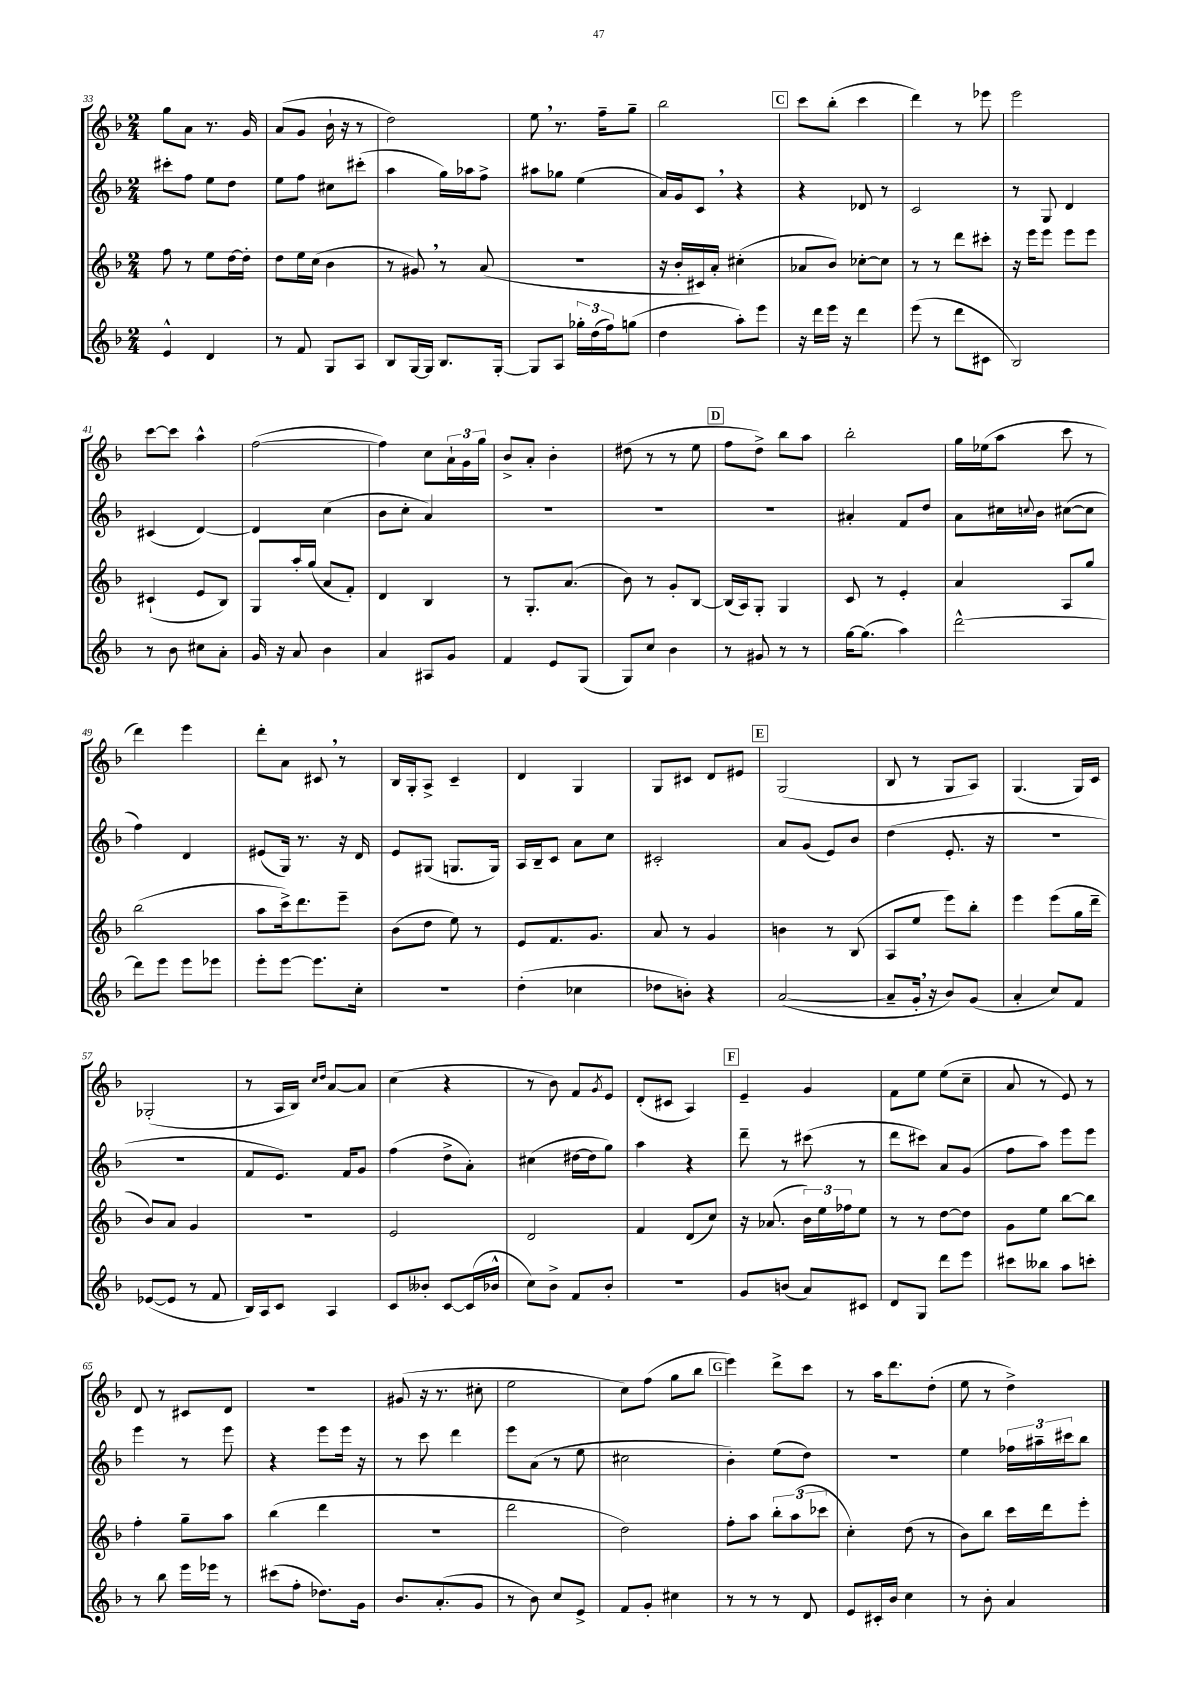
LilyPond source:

<<
\new StaffGroup <<
\new Staff = "s0" {
    \clef treble \key f \major \numericTimeSignature \time 2/4
    g''8 a'8 r8. g'16 |
    a'8( g'8 bes'16-! r16 r8 |
    d''2) |
    e''8 \breathe r8. f''16-- g''8-- |
    bes''2 |
    \mark \markup { \box "C" } c'''8 bes''8-.( c'''4 |
    d'''4) r8 ees'''8 |
    e'''2 |
    c'''8~ c'''8 a''4-^ |
    f''2~( |
    f''4) c''8 \tuplet 3/2 { a'16-! g'16 g''16 } |
    bes'8-> a'8-. bes'4-. |
    dis''8( r8 r8 e''8 |
    \mark \markup { \box "D" } f''8 d''8->) bes''8 a''8 |
    bes''2-. |
    g''16 ees''16( a''8 c'''8 r8 |
    d'''4) e'''4 |
    d'''8-. a'8 cis'8 \breathe r8 |
    bes16 g16-. a8-> c'4-- |
    d'4 g4 |
    g8 cis'8 d'8 eis'8 |
    \mark \markup { \box "E" } g2( |
    bes8 r8 g8 a8) |
    g4.( g16) c'16 |
    ges2-.( |
    r8 a16 bes16) \grace { c''16 d''16 } a'8~ a'8 |
    c''4( r4 |
    r8 bes'8) f'8 \acciaccatura { g'8 } e'8 |
    d'8-.( cis'8 a4) |
    \mark \markup { \box "F" } e'4-- g'4 |
    f'8 e''8 e''8( c''8-- |
    a'8 r8 e'8) r8 |
    d'8 r8 cis'8 d'8 |
    r2 |
    gis'8( r16 r8. cis''8-. |
    e''2 |
    c''8) f''8( g''8 bes''8 |
    \mark \markup { \box "G" } e'''4) d'''8-> c'''8 |
    r8 a''16 d'''8. d''8-.( |
    e''8 r8 d''4->) \bar "|." |
}
\new Staff = "s1" {
    \clef treble \key f \major \numericTimeSignature \time 2/4
    cis'''8-. f''8 e''8 d''8 |
    e''8 f''8 cis''8 cis'''8-.( |
    a''4 g''16) aes''16 f''8-> |
    ais''8 ges''8 e''4( |
    a'16) g'16 c'8 \breathe r4 |
    \mark \markup { \box "C" } r4 des'8 r8 |
    c'2 |
    r8 g8 d'4 |
    cis'4( d'4~) |
    d'4 c''4( |
    bes'8 c''8-. a'4) |
    R2 |
    R2 |
    \mark \markup { \box "D" } R2 |
    ais'4-. f'8 d''8 |
    a'8 cis''16 \appoggiatura { c''8 } bes'16 cis''8~( cis''8 |
    f''4) d'4 |
    eis'8( g16) r8. r16 d'16 |
    e'8 gis8( g8. g16) |
    a16 bes16-- c'8 a'8 c''8 |
    cis'2-. |
    \mark \markup { \box "E" } a'8 g'8( e'8) bes'8 |
    d''4( e'8.-. r16 |
    R2 |
    R2 |
    f'8 e'8.) f'16 g'8 |
    f''4( d''8-> a'8-.) |
    cis''4( dis''16~ dis''16 g''8) |
    a''4 r4 |
    \mark \markup { \box "F" } d'''8-- r8 cis'''8( r8 |
    d'''8 cis'''8) a'8 g'8( |
    f''8 a''8) e'''8 e'''8 |
    e'''4 r8 e'''8 |
    r4 e'''8 e'''16 r16 |
    r8 c'''8 d'''4 |
    e'''8 a'8( r8 e''8 |
    cis''2 |
    \mark \markup { \box "G" } bes'4-.) e''8( d''8) |
    R2 |
    e''4 \tuplet 3/2 { fes''16 ais''16-- cis'''16 } bes''8 \bar "|." |
}
\new Staff = "s2" {
    \clef treble \key f \major \numericTimeSignature \time 2/4
    f''8 r8 e''8 d''16~ d''16-. |
    d''8 e''16 c''16( bes'4 |
    r8 gis'8) \breathe r8 a'8( |
    R2 |
    r16 bes'16-. cis'16) a'16-. cis''4-.( |
    \mark \markup { \box "C" } aes'8 bes'8) ces''8~-. ces''8 |
    r8 r8 d'''8 cis'''8-. |
    r16 e'''16 e'''8 e'''8 e'''8 |
    cis'4-!( e'8 bes8) |
    g8 a''16-. g''16( a'8 f'8-.) |
    d'4 bes4 |
    r8 g8.-. a'8.( |
    bes'8) r8 g'8-. bes8~ |
    \mark \markup { \box "D" } bes16( a16) g8-. g4 |
    c'8 r8 e'4-. |
    a'4 a8 g''8 |
    bes''2( |
    a''8 c'''16->) d'''8. e'''8-- |
    bes'8( d''8 e''8) r8 |
    e'8 f'8. g'8. |
    a'8 r8 g'4 |
    \mark \markup { \box "E" } b'4 r8 bes8( |
    a8 e''8 e'''8) bes''8-. |
    e'''4 e'''8( g''16 d'''16-- |
    bes'8) a'8 g'4 |
    R2 |
    e'2 |
    d'2 |
    f'4 d'8( c''8) |
    \mark \markup { \box "F" } r16 aes'8.( \tuplet 3/2 { bes'16) e''16 fes''16 } e''8 |
    r8 r8 d''8~ d''8 |
    g'8 e''8 bes''8~ bes''8 |
    f''4-. g''8-- a''8 |
    bes''4( d'''4 |
    r2 |
    d'''2 |
    d''2) |
    \mark \markup { \box "G" } f''8-. a''8 \tuplet 3/2 { bes''8-. a''8( ces'''8 } |
    c''4-.) d''8( r8 |
    bes'8) bes''8 c'''16 d'''16 e'''8-. \bar "|." |
}
\new Staff = "s3" {
    \clef treble \key f \major \numericTimeSignature \time 2/4
    e'4-^ d'4 |
    r8 f'8 g8 a8 |
    bes8 g16~ g16 bes8. g16~-. |
    g8 a8 \tuplet 3/2 { ges''16-. d''16( f''16) } g''8( |
    d''4 a''8-.) e'''8 |
    \mark \markup { \box "C" } r16 d'''16 e'''16 r16 d'''4 |
    e'''8( r8 d'''8 cis'8 |
    bes2) |
    r8 bes'8 cis''8 a'8-. |
    g'16 r16 a'8 bes'4 |
    a'4 ais8 g'8 |
    f'4 e'8 g8( |
    g8) c''8 bes'4 |
    \mark \markup { \box "D" } r8 gis'8 r8 r8 |
    g''16~ g''8.( a''4) |
    d'''2~-^ |
    d'''8 e'''8 e'''8 ees'''8 |
    e'''8-. e'''8~ e'''8. c''16-. |
    r2 |
    d''4-.( ces''4 |
    des''8 b'8-.) r4 |
    \mark \markup { \box "E" } a'2~( |
    a'8-- g'16-. \breathe r16 bes'8) g'8( |
    a'4-. c''8) f'8 |
    ees'8~( ees'8 r8 f'8 |
    bes16) a16 c'8 a4 |
    c'8 beses'8-. c'8~ c'16( bes'16-^ |
    c''8) bes'8-> f'8 bes'8-. |
    r2 |
    \mark \markup { \box "F" } g'8 b'8( a'8) cis'8 |
    d'8 g8 d'''8 e'''8 |
    cis'''8 beses''8 a''8 c'''8-. |
    r8 bes''8 e'''16 ees'''16 r8 |
    cis'''8( f''8-. des''8.) g'16 |
    bes'8. a'8.-.( g'8 |
    r8 bes'8) c''8 e'8-> |
    f'8 g'8-. cis''4 |
    \mark \markup { \box "G" } r8 r8 r8 d'8 |
    e'8 cis'16-. bes'16 c''4 |
    r8 bes'8-. a'4 \bar "|." |
}
>>
>>
\layout { \context { \Score currentBarNumber = #33 } }
